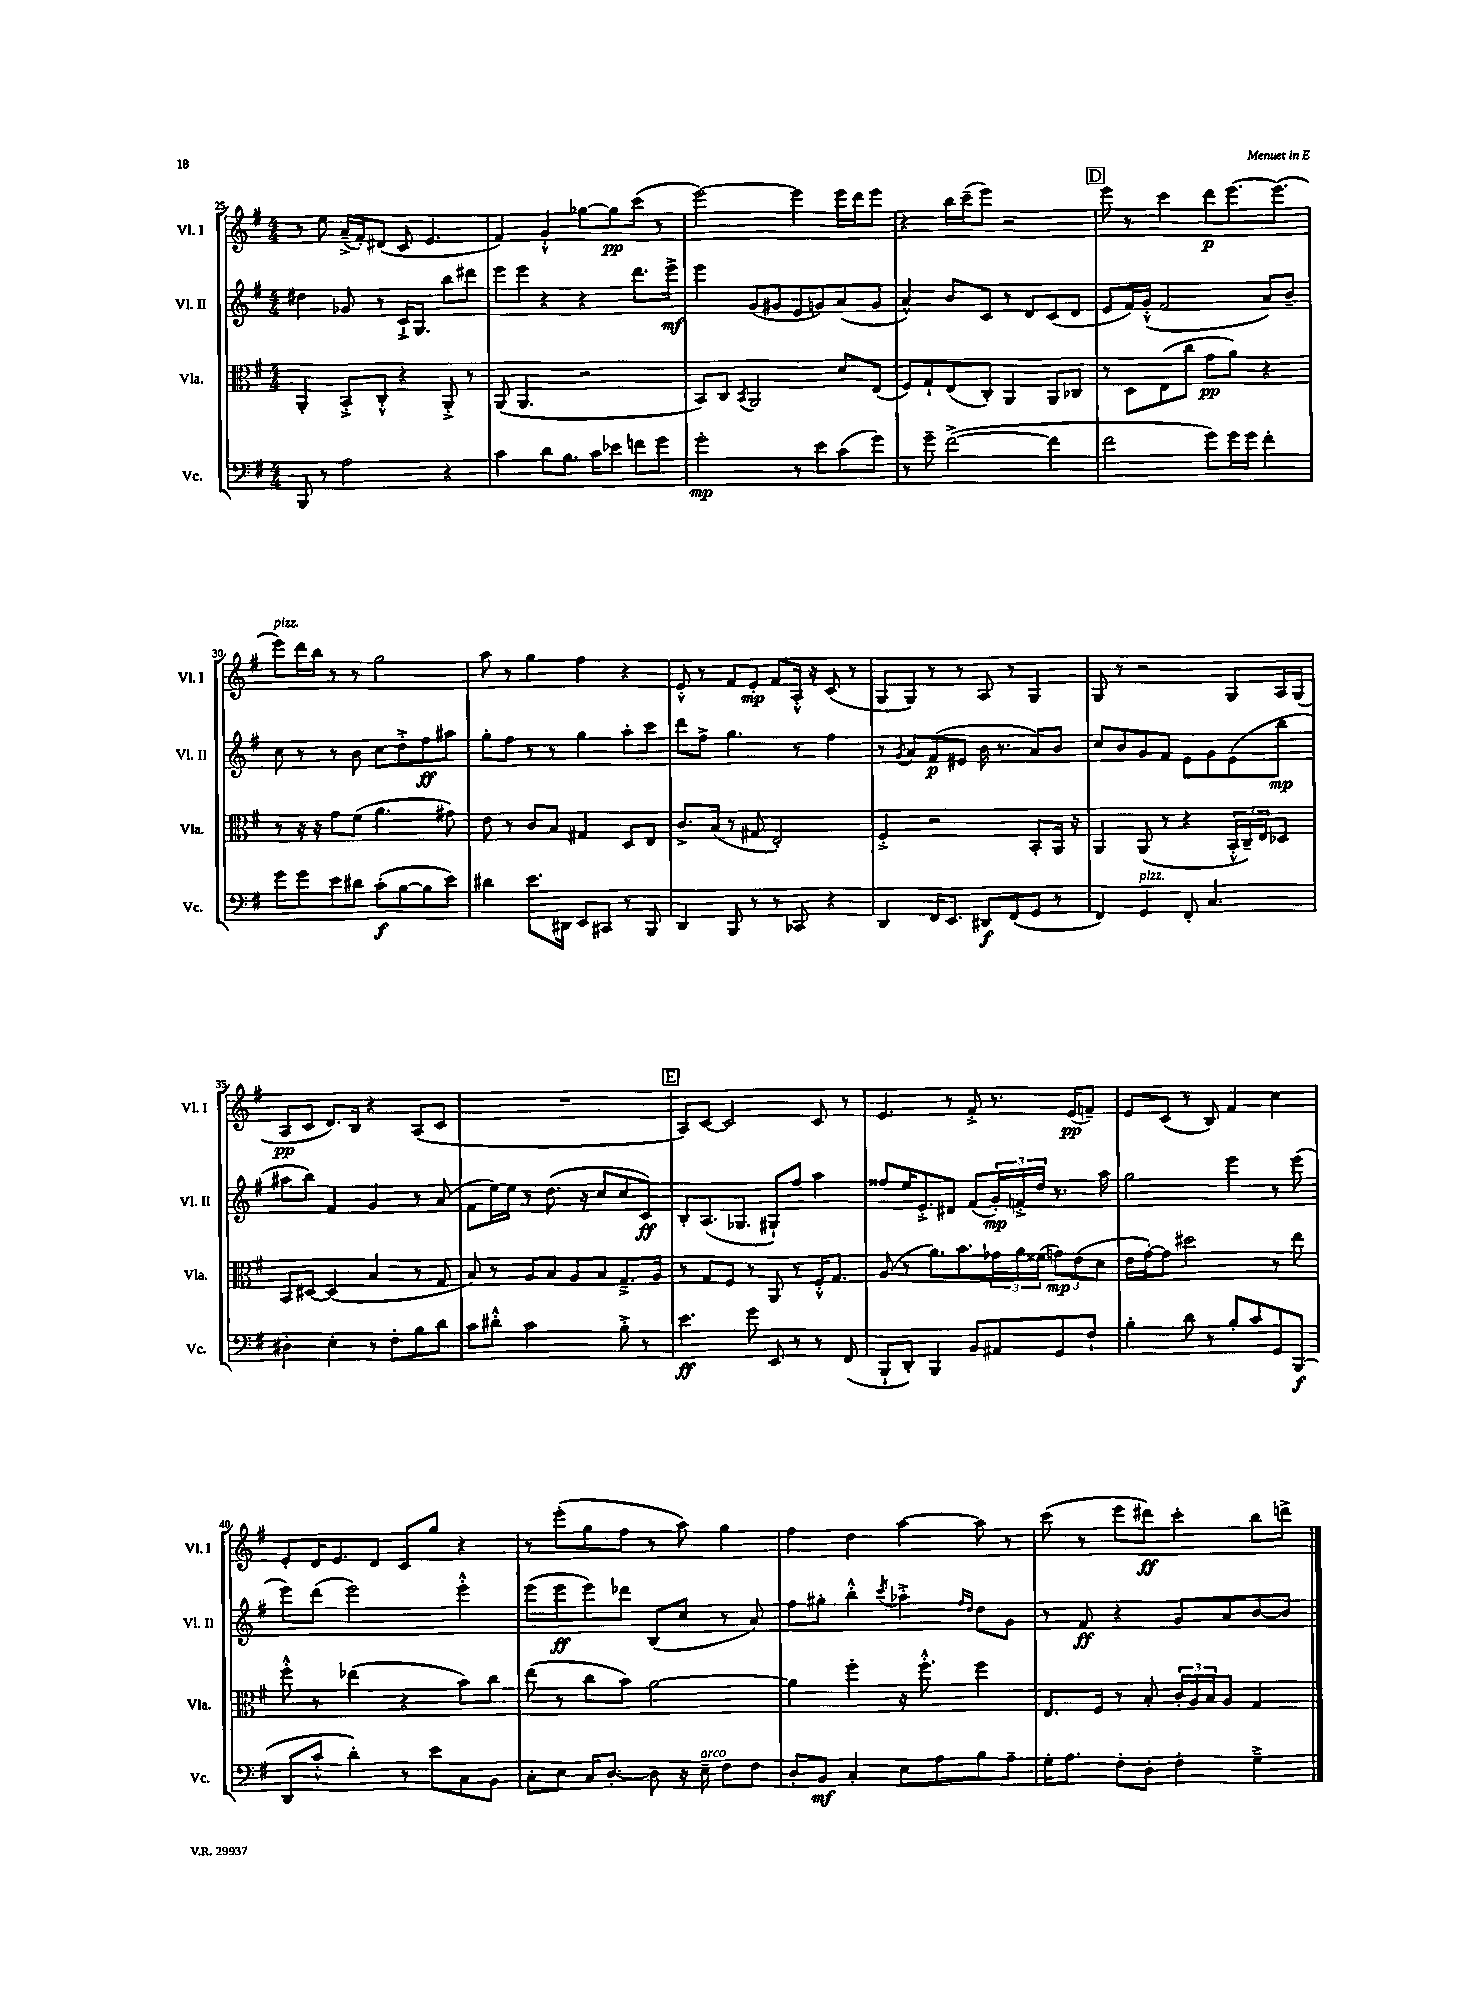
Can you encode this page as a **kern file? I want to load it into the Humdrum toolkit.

**kern	**dynam	**kern	**dynam	**kern	**dynam	**kern	**dynam
*part4	*part4	*part3	*part3	*part2	*part2	*part1	*part1
*staff4	*staff4	*staff3	*staff3	*staff2	*staff2	*staff1	*staff1
*I"Vc.	*	*I"Vla.	*	*I"Vl. II	*	*I"Vl. I	*
*I'Vc.	*	*I'Vla.	*	*I'Vl. II	*	*I'Vl. I	*
*clefF4	*	*clefC3	*	*clefG2	*	*clefG2	*
*k[f#]	*	*k[f#]	*	*k[f#]	*	*k[f#]	*
*M4/4	*	*M4/4	*	*M4/4	*	*M4/4	*
=25	=25	=25	=25	=25	=25	=25	=25
8BBB/	.	4AA'/	.	4dd#X\	.	8r	.
8r	.	.	.	.	.	8ee\	.
2A\	.	8BB'^/L	.	8g-X/	.	(16a~^/LL	.
.	.	.	.	.	.	16f#'/J)	.
.	.	8C'^^/J	.	8r	.	(8d#X/J	.
.	.	4r	.	16c`^/KL	.	8c/	.
.	.	.	.	8.G/J	.	.	.
.	.	.	.	.	.	4.e/	.
4r	.	8AA'^/	.	8bb\L	.	.	.
.	.	8r	.	8ddd#X\J	.	.	.
=26	=26	=26	=26	=26	=26	=26	=26
4c\	.	(8AA/	.	8eee\L	.	4f#/)	.
.	.	4.AA/	.	8eee\J	.	.	.
8d\L	.	.	.	4r	.	4g'^^/	.
8.B\J	.	.	.	.	.	.	.
.	.	2r	.	4r	.	[8gg-X\L	.
16c\KL	.	.	.	.	.	.	.
8e-X\J	.	.	.	.	.	8gg-\]	pp
8fn\L	.	.	.	8.ddd\L	.	(8ccc\J	.
8g\J	.	.	.	.	.	8r	.
.	.	.	.	16eee^\Jk	mf	.	.
=27	=27	=27	=27	=27	=27	=27	=27
2g'\	mp	8BB/L)	.	4eee\	.	[2eee\)	.
.	.	8C/J	.	.	.	.	.
.	.	8qBB/	.	.	.	.	.
.	.	2AA/	.	(8g/L	.	.	.
.	.	.	.	8g#X/J	.	.	.
8r	.	.	.	8e/L	.	4eee\]	.
8e\L	.	.	.	8gn/)	.	.	.
(8c\	.	8d/L	.	(8a/	.	16eee\LL	.
.	.	.	.	.	.	16ddd\J	.
8g\J)	.	(8E/J	.	8g/J	.	8eee\J	.
=28	=28	=28	=28	=28	=28	=28	=28
8r	.	8F#/L)	.	4a^^/)	.	4r	.
8g~\	.	8G`/	.	.	.	.	.
([2f#^\	.	(8E/	.	8b/L	.	16bb\LL	.
.	.	.	.	.	.	(16ccc~\J	.
.	.	8C'/J)	.	8c/J	.	8eee\J)	.
.	.	4AA/	.	8r	.	2r	.
.	.	.	.	8d/L	.	.	.
4f#\]	.	8AA/L	.	(8c/	.	.	.
.	.	8C-X/J	.	8d/J	.	.	.
!!LO:REH:place=s1:t=D
=29	=29	=29	=29	=29	=29	=29	=29
2f#\	.	8r	.	8e/L	.	8eee\	.
.	.	8D\L	.	16f#/L)	.	8r	.
.	.	.	.	(16g'^^/JJ	.	.	.
.	.	(8E\	.	2f#/	.	4ccc\	.
.	.	8cc\J	.	.	.	.	.
8g\L)	.	8g\L	pp	.	.	8ddd\L	p
16g\L	.	8a\J)	.	.	.	[8.eee\	.
16g\JJ	.	.	.	.	.	.	.
4f#'\	.	4r	.	8a/L)	.	.	.
.	.	.	.	.	.	(8.eee\J]	.
.	.	.	.	8b~/J	.	.	.
!!LO:LB:g=z
=30	=30	=30	=30	=30	=30	=30	=30
!	!	!	!	!	!	!LO:TX:a:i:t=pizz.	!
8g\L	.	8r	.	8cc\	.	8eee\L)	.
8g\	.	16r	.	8r	.	16ddd\L	.
.	.	16r	.	.	.	16bb\JJ	.
8e\	.	8g\L	.	8r	.	8r	.
8d#X\J	.	(8f#\J	.	8b\	.	8r	.
(8c'\L	f	4.a\	.	8cc\L	.	2gg\	.
[8B\	.	.	.	8dd'^\	.	.	.
8B\]	.	.	.	8ff#\	ff	.	.
8e\J)	.	8g#X\)	.	8aa#X\J	.	.	.
=31	=31	=31	=31	=31	=31	=31	=31
4d#X\	.	8e\	.	8gg'\L	.	8aa\	.
.	.	8r	.	8ff#\J	.	8r	.
8.e\L	.	8c/L	.	8r	.	4gg\	.
.	.	8B/J	.	8r	.	.	.
16DD#X\Jk	.	.	.	.	.	.	.
8EE/L	.	4G#X/	.	4gg\	.	4ff#\	.
8CC#X/J	.	.	.	.	.	.	.
8r	.	8D/L	.	8aa'\L	.	4r	.
8BBB/	.	8E/J	.	8ccc\J	.	.	.
=32	=32	=32	=32	=32	=32	=32	=32
4DD/	.	8.c^/L	.	8ddd\L	.	8e'^^/	.
.	.	.	.	8ff#^\J	.	8r	.
.	.	(16B/Jk	.	.	.	.	.
8BBB/	.	8r	.	4.gg\	.	8f#/L	.
8r	.	8G#X/	.	.	.	8e'/J	mp
8r	.	2E'/)	.	.	.	8f#/L	.
8CC-X/	.	.	.	8r	.	16A'^^/Jk	.
.	.	.	.	.	.	16r	.
4r	.	.	.	4ff#\	.	(8c/	.
.	.	.	.	.	.	8r	.
=33	=33	=33	=33	=33	=33	=33	=33
4DD/	.	4F#'^/	.	8r	.	8G/L	.
.	.	.	.	8qg/	.	.	.
.	.	.	.	8a/L	.	8G/J)	.
16FF#/KL	.	2r	.	(8f#/	p	8r	.
8.EE/J	.	.	.	.	.	.	.
.	.	.	.	8e#X/J	.	8r	.
8DD#X/L	f	.	.	16b\	.	8A/	.
.	.	.	.	8.r	.	.	.
(8FF#/	.	.	.	.	.	8r	.
8GG/J	.	8BB'/L	.	8a/L)	.	4G/	.
8r	.	16AA/Jk	.	8b/J	.	.	.
.	.	16r	.	.	.	.	.
=34	=34	=34	=34	=34	=34	=34	=34
4FF#/)	.	4AA/	.	8cc/L	.	8G/	.
.	.	.	.	8b/	.	8r	.
!LO:TX:a:i:t=pizz.	!	!	!	!	!	!	!
4GG/	.	(8AA/	.	8g/	.	2r	.
.	.	8r	.	8f#/J	.	.	.
8FF#'/	.	4r	.	8e\L	.	.	.
4.C/	.	.	.	8g\	.	.	.
.	.	24BB'^^/LL	.	(8e\	.	8G/L	.
.	.	24C~/)	.	.	.	.	.
.	.	24E/J	.	.	.	.	.
.	.	8D-X/J	.	8bb\J	mp	16A/L	.
.	.	.	.	.	.	(16G/JJ	.
!!LO:LB:g=z
=35	=35	=35	=35	=35	=35	=35	=35
4D#X'\	.	8BB/L	.	8aa#X\L	.	8A/L	pp
.	.	[8D#X/J	.	8bb\J)	.	8c/J	.
4E'\	.	(4D#/]	.	4f#/	.	8.d/L)	.
.	.	.	.	.	.	16B/Jk	.
8r	.	4B/	.	4g/	.	4r	.
8F#'\L	.	.	.	.	.	.	.
8B\	.	8r	.	8r	.	(8A/L	.
8d\J	.	8G/	.	(8a/	.	8c/J	.
=36	=36	=36	=36	=36	=36	=36	=36
8c\L	.	8B/)	.	8f#\L	.	1r	.
8d#X'^^\J	.	8r	.	[16ee\L)	.	.	.
.	.	.	.	16ee\JJ]	.	.	.
2c\	.	8A/L	.	8r	.	.	.
.	.	8B/J	.	(8.dd\	.	.	.
.	.	8A/L	.	.	.	.	.
.	.	.	.	16r	.	.	.
.	.	8B/J	.	8cc/L	.	.	.
8B'^\	.	8.G~^/L	.	8cc/	.	.	.
8r	.	.	.	8c/J)	ff	.	.
.	.	16A/Jk	.	.	.	.	.
!!LO:REH:place=s1:t=E
=37	=37	=37	=37	=37	=37	=37	=37
4.e\	ff	8r	.	8B'/L	.	8A/L)	.
.	.	8G/L	.	(8.A/	.	[8c/J	.
.	.	8F#/J	.	.	.	2c/]	.
.	.	.	.	8.G-X/J	.	.	.
8g\	.	8r	.	.	.	.	.
8EE/	.	8AA/	.	8G#X`/L)	.	.	.
8r	.	8r	.	8ff#/J	.	.	.
8r	.	16F#'^^/KL	.	4aa\	.	8c/	.
.	.	8.G/J	.	.	.	.	.
(8FF#/	.	.	.	.	.	8r	.
=38	=38	=38	=38	=38	=38	=38	=38
8BBB`/L	.	(8A/	.	8ff##X/L	.	4.e/	.
8DD'/J)	.	8r	.	16ee/K	.	.	.
.	.	.	.	8.e'^/	.	.	.
4BBB/	.	8.a\L)	.	.	.	.	.
.	.	.	.	8d#X/J	.	8r	.
.	.	8.b\	.	.	.	.	.
8BB/L	.	.	.	(8f#/L	.	8f#'^/	.
8AA#X/	.	24g-X\L	.	24g'/L)	mp	8.r	.
.	.	24a\	.	24fn'^/	.	.	.
.	.	(24f##X\JJ	.	24dd/JJ	.	.	.
8GG/	.	12gn\L)	mp	8.r	.	.	.
.	.	.	.	.	.	(16e/KL	pp
.	.	(12e\	.	.	.	.	.
8F#`/J	.	.	.	.	.	8fn~/J)	.
.	.	12d\J	.	.	.	.	.
.	.	.	.	16aa\	.	.	.
=39	=39	=39	=39	=39	=39	=39	=39
4B'\	.	16e\LL	.	2gg\	.	8e/L	.
.	.	[16g'\J)	.	.	.	.	.
.	.	8g\J]	.	.	.	(8c/J	.
8d\	.	2dd#X\	.	.	.	8r	.
8r	.	.	.	.	.	8B/)	.
8B'/L	.	.	.	4eee\	.	4f#/	.
8c/	.	.	.	.	.	.	.
8GG/	.	8r	.	8r	.	4cc\	.
(8BBB/J	f	8ee\	.	(8eee\	.	.	.
!!LO:LB:g=z
=40	=40	=40	=40	=40	=40	=40	=40
8DD/L	.	8ff#'^^\	.	8eee\L)	.	8e'/L	.
8c'^^/J	.	8r	.	(8ddd\J	.	16d/K	.
.	.	.	.	.	.	8.e/	.
4d'\)	.	(4ee-X\	.	2eee\)	.	.	.
.	.	.	.	.	.	8d/J	.
8r	.	4r	.	.	.	8c/L	.
8e\L	.	.	.	.	.	8gg/J	.
8C\	.	8b\L)	.	4eee'^^\	.	4r	.
8BB\J	.	8cc\J	.	.	.	.	.
=41	=41	=41	=41	=41	=41	=41	=41
8C'\L	.	(8ee\	.	(8eee\L	.	8r	.
8E\J	.	8r	.	8eee\	ff	(8eee'\L	.
16C/KL	.	8cc\L	.	8eee\)	.	8gg\	.
[8.D'/J	.	.	.	.	.	.	.
.	.	8b\J)	.	8ddd-X\J	.	8ff#\J	.
8D\]	.	[2a\	.	(8B/L	.	8r	.
16r	.	.	.	8cc/J	.	8aa\)	.
!LO:TX:a:i:t=arco	!	!	!	!	!	!	!
16E~\	.	.	.	.	.	.	.
8F#\L	.	.	.	8r	.	4gg\	.
8F#\J	.	.	.	8a/)	.	.	.
=42	=42	=42	=42	=42	=42	=42	=42
8D'/L	.	4a\]	.	8ff#\L	.	4ff#\	.
8BB/J	mf	.	.	8gg#X'\J	.	.	.
4C'/	.	4ff#'\	.	4bb'^^\	.	4dd\	.
.	.	.	.	8qccc/	.	.	.
8E\L	.	16r	.	4aa-X'^\	.	[4aa\	.
.	.	8.ff#'^^\	.	.	.	.	.
8A\	.	.	.	.	.	.	.
.	.	.	.	16qqff#/LL	.	.	.
.	.	.	.	16qqdd/JJ	.	.	.
8B\	.	4ff#\	.	8dd\L	.	8aa\]	.
8A~\J	.	.	.	8g\J	.	8r	.
=43	=43	=43	=43	=43	=43	=43	=43
16G'\KL	.	8.E/L	.	8r	.	(8ccc\	.
8.A\J	.	.	.	.	.	.	.
.	.	.	.	8f#/	ff	8r	.
.	.	16F#/Jk	.	.	.	.	.
8F#'\L	.	8r	.	4r	.	8eee\L	.
8D'\J	.	8B'/	.	.	.	8ddd#X\J)	ff
4F#'\	.	24c'/LL	.	8g/L	.	4ccc'\	.
.	.	24A/	.	.	.	.	.
.	.	24B/J	.	.	.	.	.
.	.	8A/J	.	8a/	.	.	.
4G~^\	.	4G/	.	[8b/	.	8bb\L	.
.	.	.	.	8b/J]	.	8dddn^\J	.
==	==	==	==	==	==	==	==
*-	*-	*-	*-	*-	*-	*-	*-
